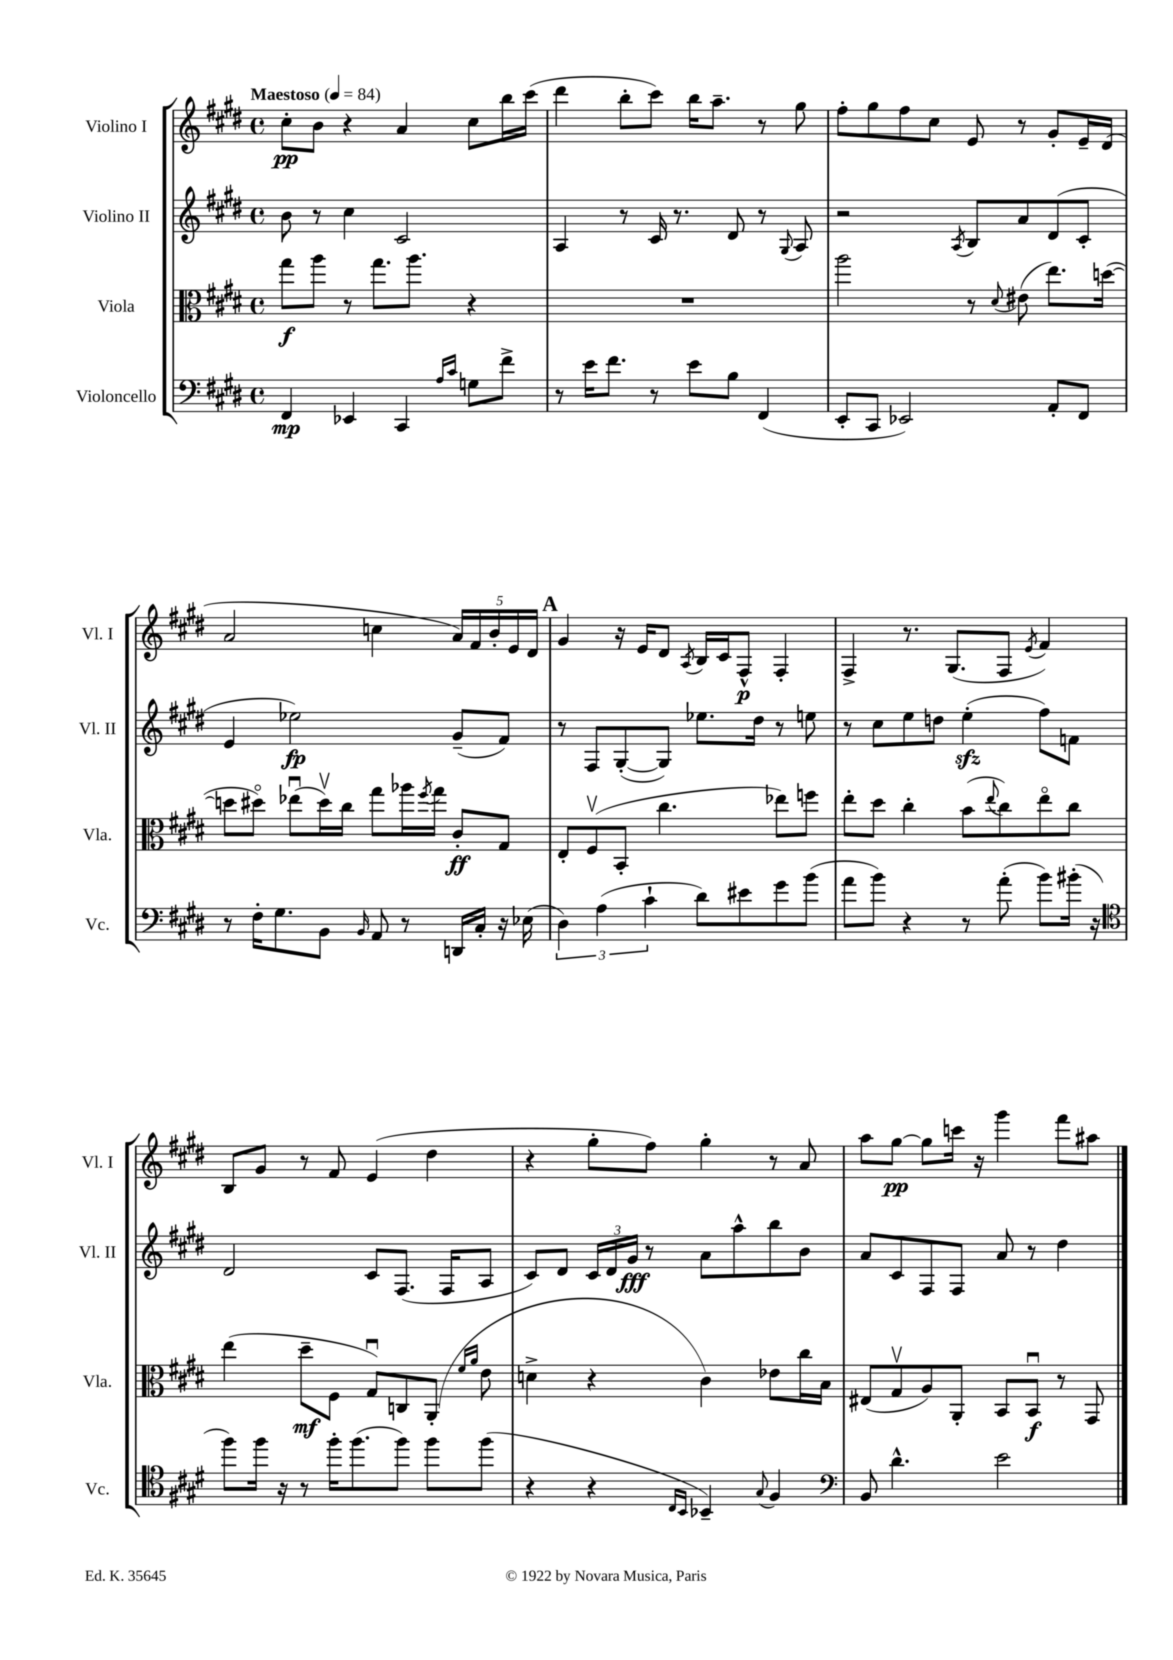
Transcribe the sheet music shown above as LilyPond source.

<<
\new StaffGroup <<
\new Staff = "s0" \with { instrumentName = "Violino I" shortInstrumentName = "Vl. I" } {
    \clef treble \key e \major \defaultTimeSignature \time 4/4 \tempo "Maestoso" 4 = 84
    cis''8-.\pp b'8 r4 a'4 cis''8 b''16 cis'''16( |
    dis'''4 b''8-. cis'''8) b''16 a''8.-- r8 gis''8 |
    fis''8-. gis''8 fis''8 cis''8 e'8 r8 gis'8-. e'16-- dis'16( |
    a'2 c''4 \tuplet 5/4 { a'16) fis'16 b'16-. e'16 dis'16 } |
    \mark \markup { \bold "A" } gis'4 r16 e'16 dis'8 \acciaccatura { a8 } b16 cis'16 fis8-^\p fis4-. |
    fis4-> r8. gis8.( fis8 \acciaccatura { e'8 } fis'4) |
    b8 gis'8 r8 fis'8 e'4( dis''4 |
    r4 gis''8-. fis''8) gis''4-. r8 a'8 |
    a''8 gis''8~\pp gis''8 c'''16 r16 gis'''4 fis'''8 ais''8 \bar "|." |
}
\new Staff = "s1" \with { instrumentName = "Violino II" shortInstrumentName = "Vl. II" } {
    \clef treble \key e \major \defaultTimeSignature \time 4/4
    b'8 r8 cis''4 cis'2 |
    a4 r8 cis'16 r8. dis'8 r8 \appoggiatura { gis8 } a8 |
    r2 \acciaccatura { a8 } b8 a'8 dis'8( cis'8-. |
    e'4 ees''2\fp) gis'8--( fis'8) |
    \mark \markup { \bold "A" } r8 fis8 gis8~-.( gis8) ees''8. dis''16 r8 e''8 |
    r8 cis''8 e''8 d''8 e''4-.\sfz( fis''8) f'8 |
    dis'2 cis'8 fis8.( fis16 a8 |
    cis'8) dis'8 \tuplet 3/2 { cis'16 dis'16 gis'16\fff } r8 a'8 a''8-^ b''8 b'8 |
    a'8 cis'8 fis8 fis8 a'8 r8 dis''4 \bar "|." |
}
\new Staff = "s2" \with { instrumentName = "Viola" shortInstrumentName = "Vla." } {
    \clef alto \key e \major \defaultTimeSignature \time 4/4
    gis''8\f a''8 r8 gis''8. a''8. r4 |
    R1 |
    a''2 r8 \appoggiatura { dis'8 } eis'8( e''8.) d''16~( |
    d''8 dis''8\flageolet) ees''8\downbow( dis''16\upbow) cis''16 gis''8 aes''16 \acciaccatura { fis''8 } gis''16 cis'8-.\ff gis8 |
    \mark \markup { \bold "A" } e8-. fis8\upbow( b,8-. cis''4. ees''8) f''8 |
    e''8-. dis''8 cis''4-. b'8( \appoggiatura { e''8 } cis''8) e''8\flageolet cis''8 |
    e''4( dis''8--\mf fis8 gis8\downbow) c8 a,8-.( \grace { fis'16 a'16 } e'8 |
    d'4-> r4 cis'4) ees'8 cis''16 b16 |
    eis8( gis8\upbow a8) a,8-. b,8 b,8\downbow\f r8 gis,8 \bar "|." |
}
\new Staff = "s3" \with { instrumentName = "Violoncello" shortInstrumentName = "Vc." } {
    \clef bass \key e \major \defaultTimeSignature \time 4/4
    fis,4\mp ees,4 cis,4 \grace { a16 cis'16 } g8 fis'8-> |
    r8 e'16 fis'8. r8 e'8 b8 fis,4( |
    e,8-. cis,8 ees,2) a,8-. fis,8 |
    r8 fis16-. gis8. b,8 \grace { b,16 } a,8 r8 d,16 cis16-. r16 ees16( |
    \mark \markup { \bold "A" } \tuplet 3/2 { dis4) a4( cis'4-! } dis'8) eis'8 gis'8 b'8( |
    a'8 b'8) r4 r8 a'8-.( b'8) bis'16-.( r16 |
    \clef tenor fis''8) fis''16 r16 r8 fis''16-. fis''8.( fis''8) fis''8 fis''8( |
    r4 r4 \grace { cis16 b,16 } bes,4--) \appoggiatura { gis8 } fis4 |
    \clef bass b,8 dis'4.-^ e'2 \bar "|." |
}
>>
>>
\layout { \context { \Score \remove "Bar_number_engraver" } }
